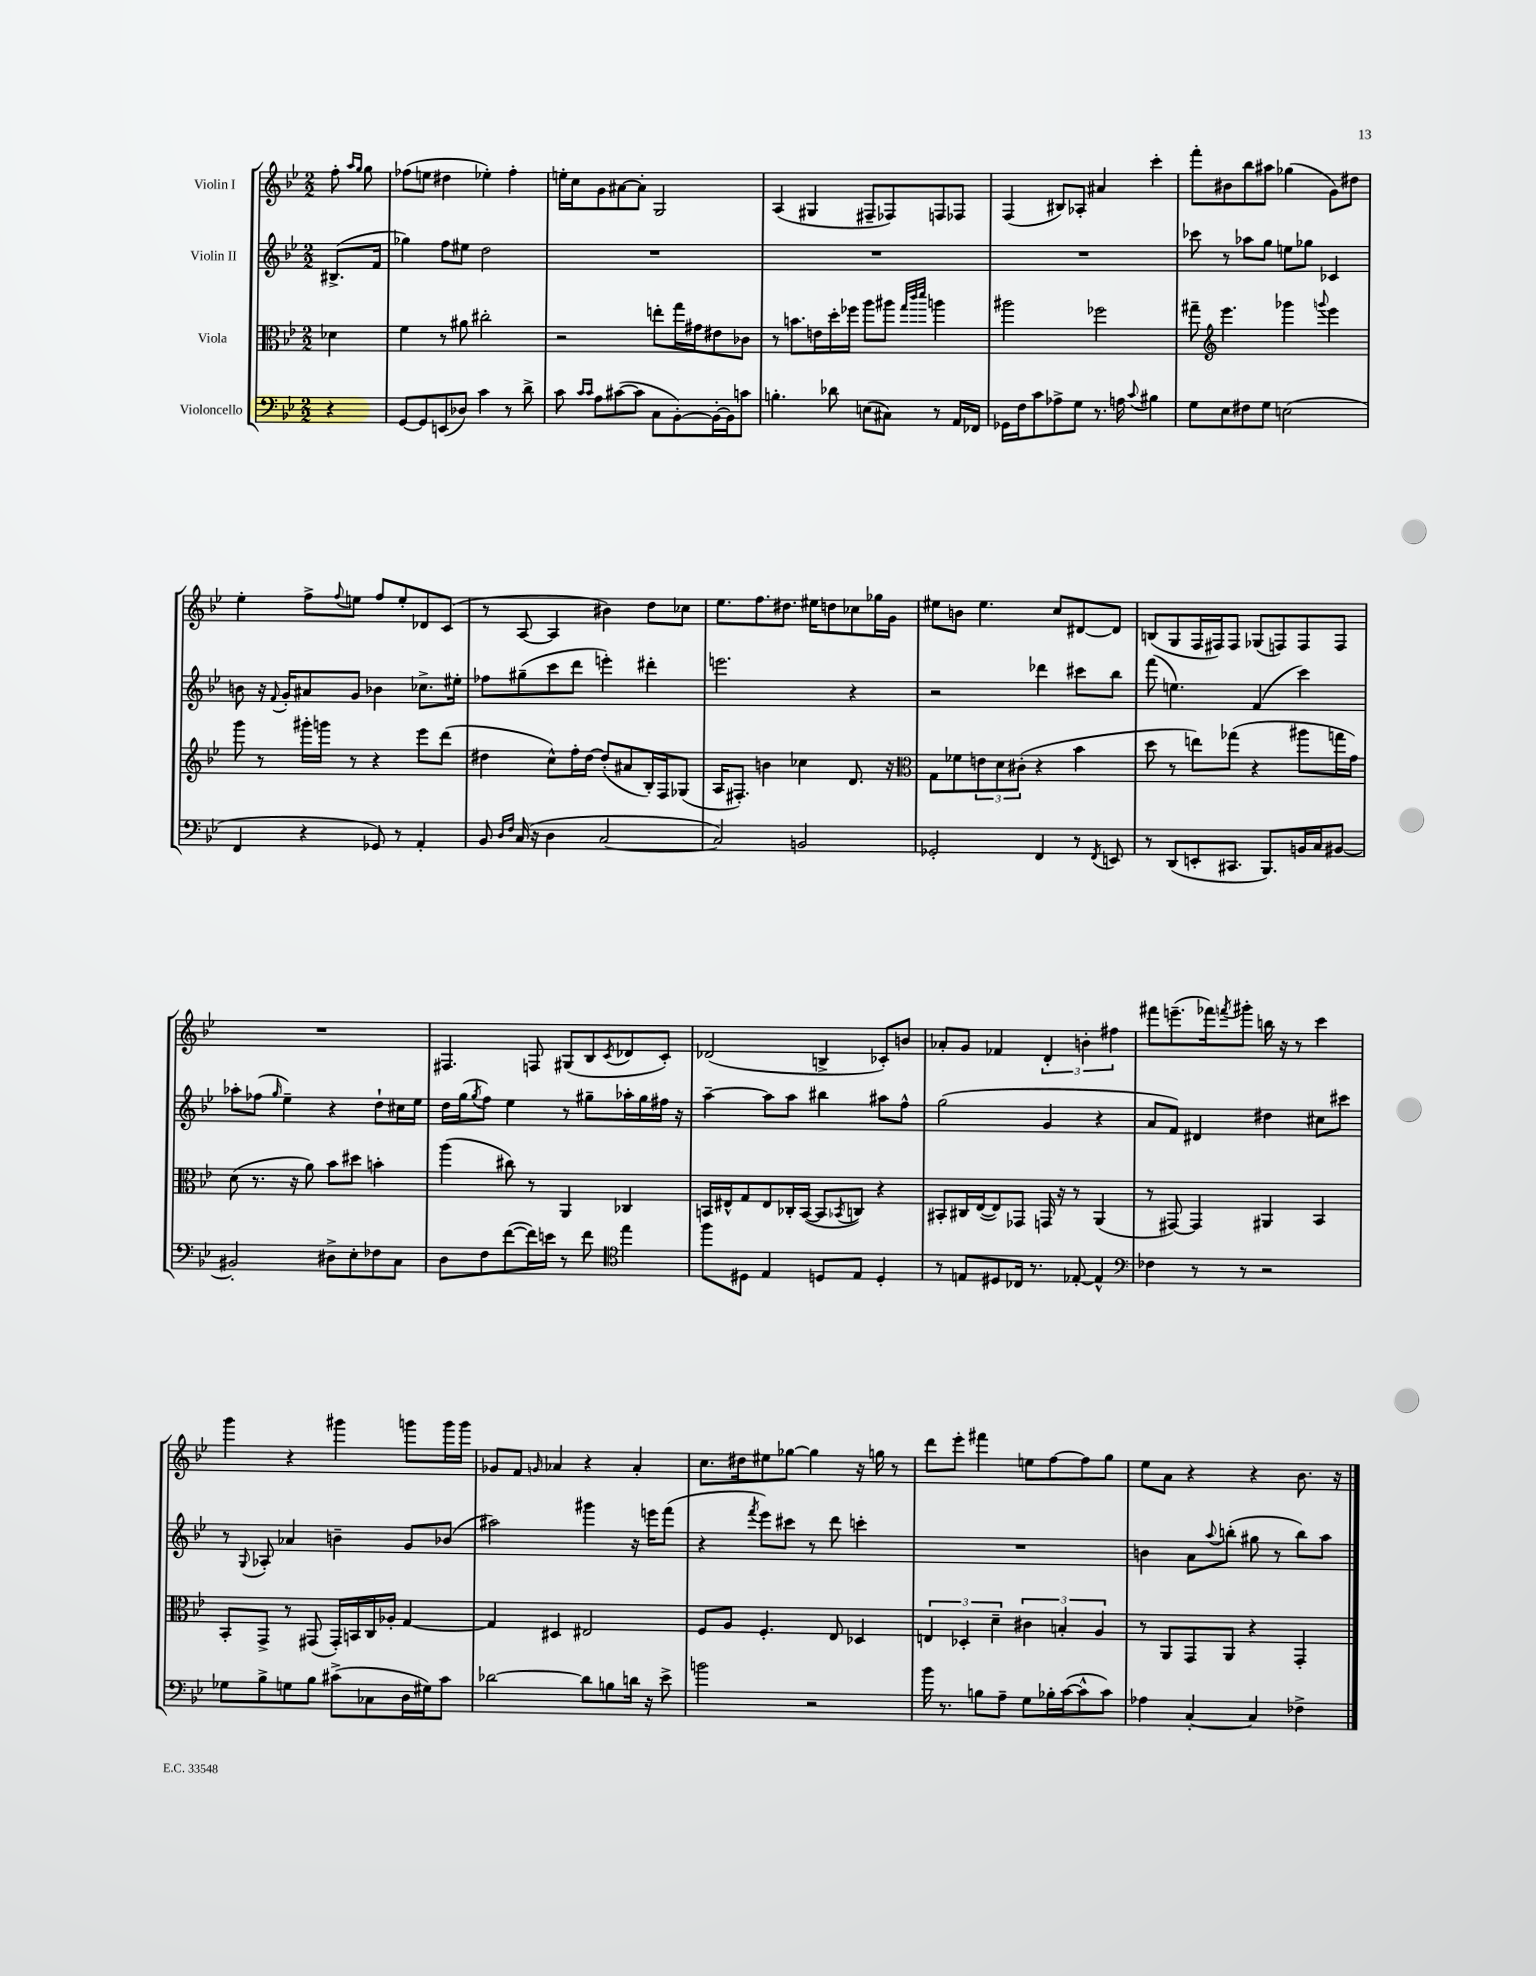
<<
\new StaffGroup <<
\new Staff = "s0" \with { instrumentName = "Violin I" } {
    \clef treble \key bes \major \numericTimeSignature \time 2/2 \partial 4
    f''8-. \grace { a''16 g''16 } g''8 |
    fes''8( e''8 dis''4 ees''4-.) fes''4-. |
    e''16-. c''16 g'8 ais'8~ ais'8-. g2 |
    a4( gis4 fis8-- fes8) f8 fes8 |
    f4( bis8) aes8-. ais'4 c'''4-. |
    f'''8-. bis'8 bes''8 ais''8 ges''4( g'8) dis''8 |
    ees''4-. f''8-> \appoggiatura { f''8 } e''8 f''8 e''8-. des'8 c'8( |
    r8 a8~ a4 bis'4) d''8 ces''8 |
    ees''8. f''8. dis''8. eis''16 d''8 ces''8 ges''16 g'16 |
    eis''8 b'8 eis''4. c''8 dis'8~ dis'8 |
    b8( g8 f16 fis16) fis8 ges8( f8) f8 f8 |
    R1 |
    fis4. f8 gis8( bes8 \acciaccatura { c'8 } des'8 c'8-.) |
    des'2( b4-> ces'8-.) b'8 |
    aes'8-. g'8 fes'4 \tuplet 3/2 { d'4-. b'4-. fis''4 } |
    fis'''8 e'''8.--( fes'''16) \acciaccatura { f'''8 } gis'''8-. b''16 r16 r8 c'''4 |
    g'''4 r4 gis'''4 g'''8 g'''16 g'''16 |
    ges'8 f'8 \grace { g'16 } aes'4 r4 aes'4-. |
    c''8. dis''16 eis''8 ges''8~ ges''4 r16 g''16 r8 |
    d'''8 ees'''8-. fis'''4 e''8 f''8~ f''8 g''8 |
    ees''8 a'8 r4 r4 bes'8. r16 \bar "|." |
}
\new Staff = "s1" \with { instrumentName = "Violin II" } {
    \clef treble \key bes \major \numericTimeSignature \time 2/2 \partial 4
    bis8.->( f'16 |
    ges''4) f''8 eis''8 d''2 |
    R1 |
    R1 |
    R1 |
    ces'''8 r8 aes''8 g''8 e''8 ges''8 ces'4 |
    b'8 r16 \appoggiatura { f'8 } g'16-. ais'8 g'8 bes'4 ces''8.-> eis''16-. |
    fes''8 gis''8--( c'''8 d'''8 e'''4-.) dis'''4-. |
    e'''2. r4 |
    r2 des'''4 cis'''8 bes''8 |
    f'''8( e''4.) f'4( c'''4) |
    aes''8-. fes''8( \grace { g''16 } ees''4--) r4 d''8-! cis''16 ees''16 |
    d''16 g''16( \acciaccatura { g''8 } f''8) ees''4 r8 gis''8-- aes''16-. gis''16 fis''16 r16 |
    a''4~-- a''8 a''8 bis''4 ais''8 f''8-^ |
    g''2( g'4 r4 |
    a'8 f'8) dis'4 dis''4 cis''8 cis'''8 |
    r8 \appoggiatura { g8 } aes8-. aes'4 b'4-- g'8 bes'8( |
    ais''2) gis'''4 r16 e'''16 f'''8( |
    r4 \acciaccatura { f'''8 } ees'''8) cis'''8 r8 d'''8 c'''4-. |
    R1 |
    b'4 a'8 \appoggiatura { a''8 } b''8-.( gis''8 r8 b''8) a''8 \bar "|." |
}
\new Staff = "s2" \with { instrumentName = "Viola" } {
    \clef alto \key bes \major \numericTimeSignature \time 2/2 \partial 4
    des'4 |
    f'4 r8 ais'8 cis''2-. |
    r2 e''8-. g''16 gis'16 eis'8 ces'8 |
    r8 b'8. e'16 d''16-. fes''16 a''8 ais''8 \grace { g''32 c'''32 d'''32 } a''4 |
    ais''2 fes''2 |
    gis''8-- \clef treble ees'''4. ges'''4 \appoggiatura { g'''8 } ees'''4 |
    g'''8 r8 gis'''16-. g'''16 r8 r4 ees'''8 d'''8( |
    dis''4 c''8-^) f''16-. dis''16~ dis''8-.( ais'8 bes16-.) f16 ges8( |
    a16 fis8.-.) b'4 ces''4 d'8. r16 |
    \clef alto g8 fes'8 \tuplet 3/2 { e'8 d'8 cis'8-.( } r4 bes'4 |
    d''8 r8 e''8) ges''8( r4 ais''8 g''16 g'16) |
    d'8( r8. r16 a'8) bes'8 dis''8 b'4-. |
    a''4( cis''8) r8 a,4 ces4 |
    b,16 eis16-^ g8 eis8 ces16-. b,16~( b,8 \acciaccatura { bes,8 } c8) r4 |
    bis,8-. cis16 ees16~( ees8) ges,8 g,16 r16 r8 a,4( |
    r8 gis,8~) gis,4 ais,4 bes,4 |
    bes,8-. g,8-> r8 gis,8( gis,16-.) b,16 c16 aes16-. g4~ |
    g4 dis4 eis2 |
    f8 a8 f4.-. ees8 des4 |
    \tuplet 3/2 { e4 des4-. d'4-- } \tuplet 3/2 { cis'4 b4-. a4 } |
    r8 a,8 g,8 a,8 r4 g,4-. \bar "|." |
}
\new Staff = "s3" \with { instrumentName = "Violoncello" } {
    \clef bass \key bes \major \numericTimeSignature \time 2/2 \partial 4
    r4 |
    g,8~ g,8 e,8( des8) c'4 r8 d'8-> |
    c'8 \grace { c'16 c'16 } a8 cis'8~( cis'8 c8 bes,8~-.) bes,16~-. bes,16 c'8 |
    b4.-. des'8 e8( cis8) r8 a,16 fes,16 |
    ges,16 f16 c'8 aes8-> g8 r8. a16 \appoggiatura { c'8 } bis4 |
    g8 ees8 fis8 g8 e2( |
    f,4 r4 ges,8) r8 a,4-. |
    bes,8 \grace { d16 f16 } c16( r16 d4 c2~ |
    c2) b,2 |
    ges,2-. f,4 r8 \acciaccatura { f,8 } e,8 |
    r8 d,8( e,8-. cis,8. bes,,8.) b,16 c16 bis,8~ |
    bis,2-. dis8-> ees8-. fes8 c8 |
    d8 f8 f'8~( f'16) e'16 r8 f'8 \clef tenor ees''4 |
    f''8 dis8 ees4 d8 ees8 d4-. |
    r8 e8 dis8 ces16 r8. ees8~-. ees4-^ |
    \clef bass fes4 r8 r8 r2 |
    ges8 bes8-> g8 bes8 cis'8->( ces8 d16 gis16) cis'8 |
    des'2~ des'8 b8 d'16 r16 ees'8-> |
    b'2 r2 |
    bes'16 r8. b8 a8-- g8 bes16-. c'16~( c'8-^ c'8) |
    aes4 c4~-. c4 fes4-> \bar "|." |
}
>>
>>
\layout { \context { \Score \remove "Bar_number_engraver" } }
